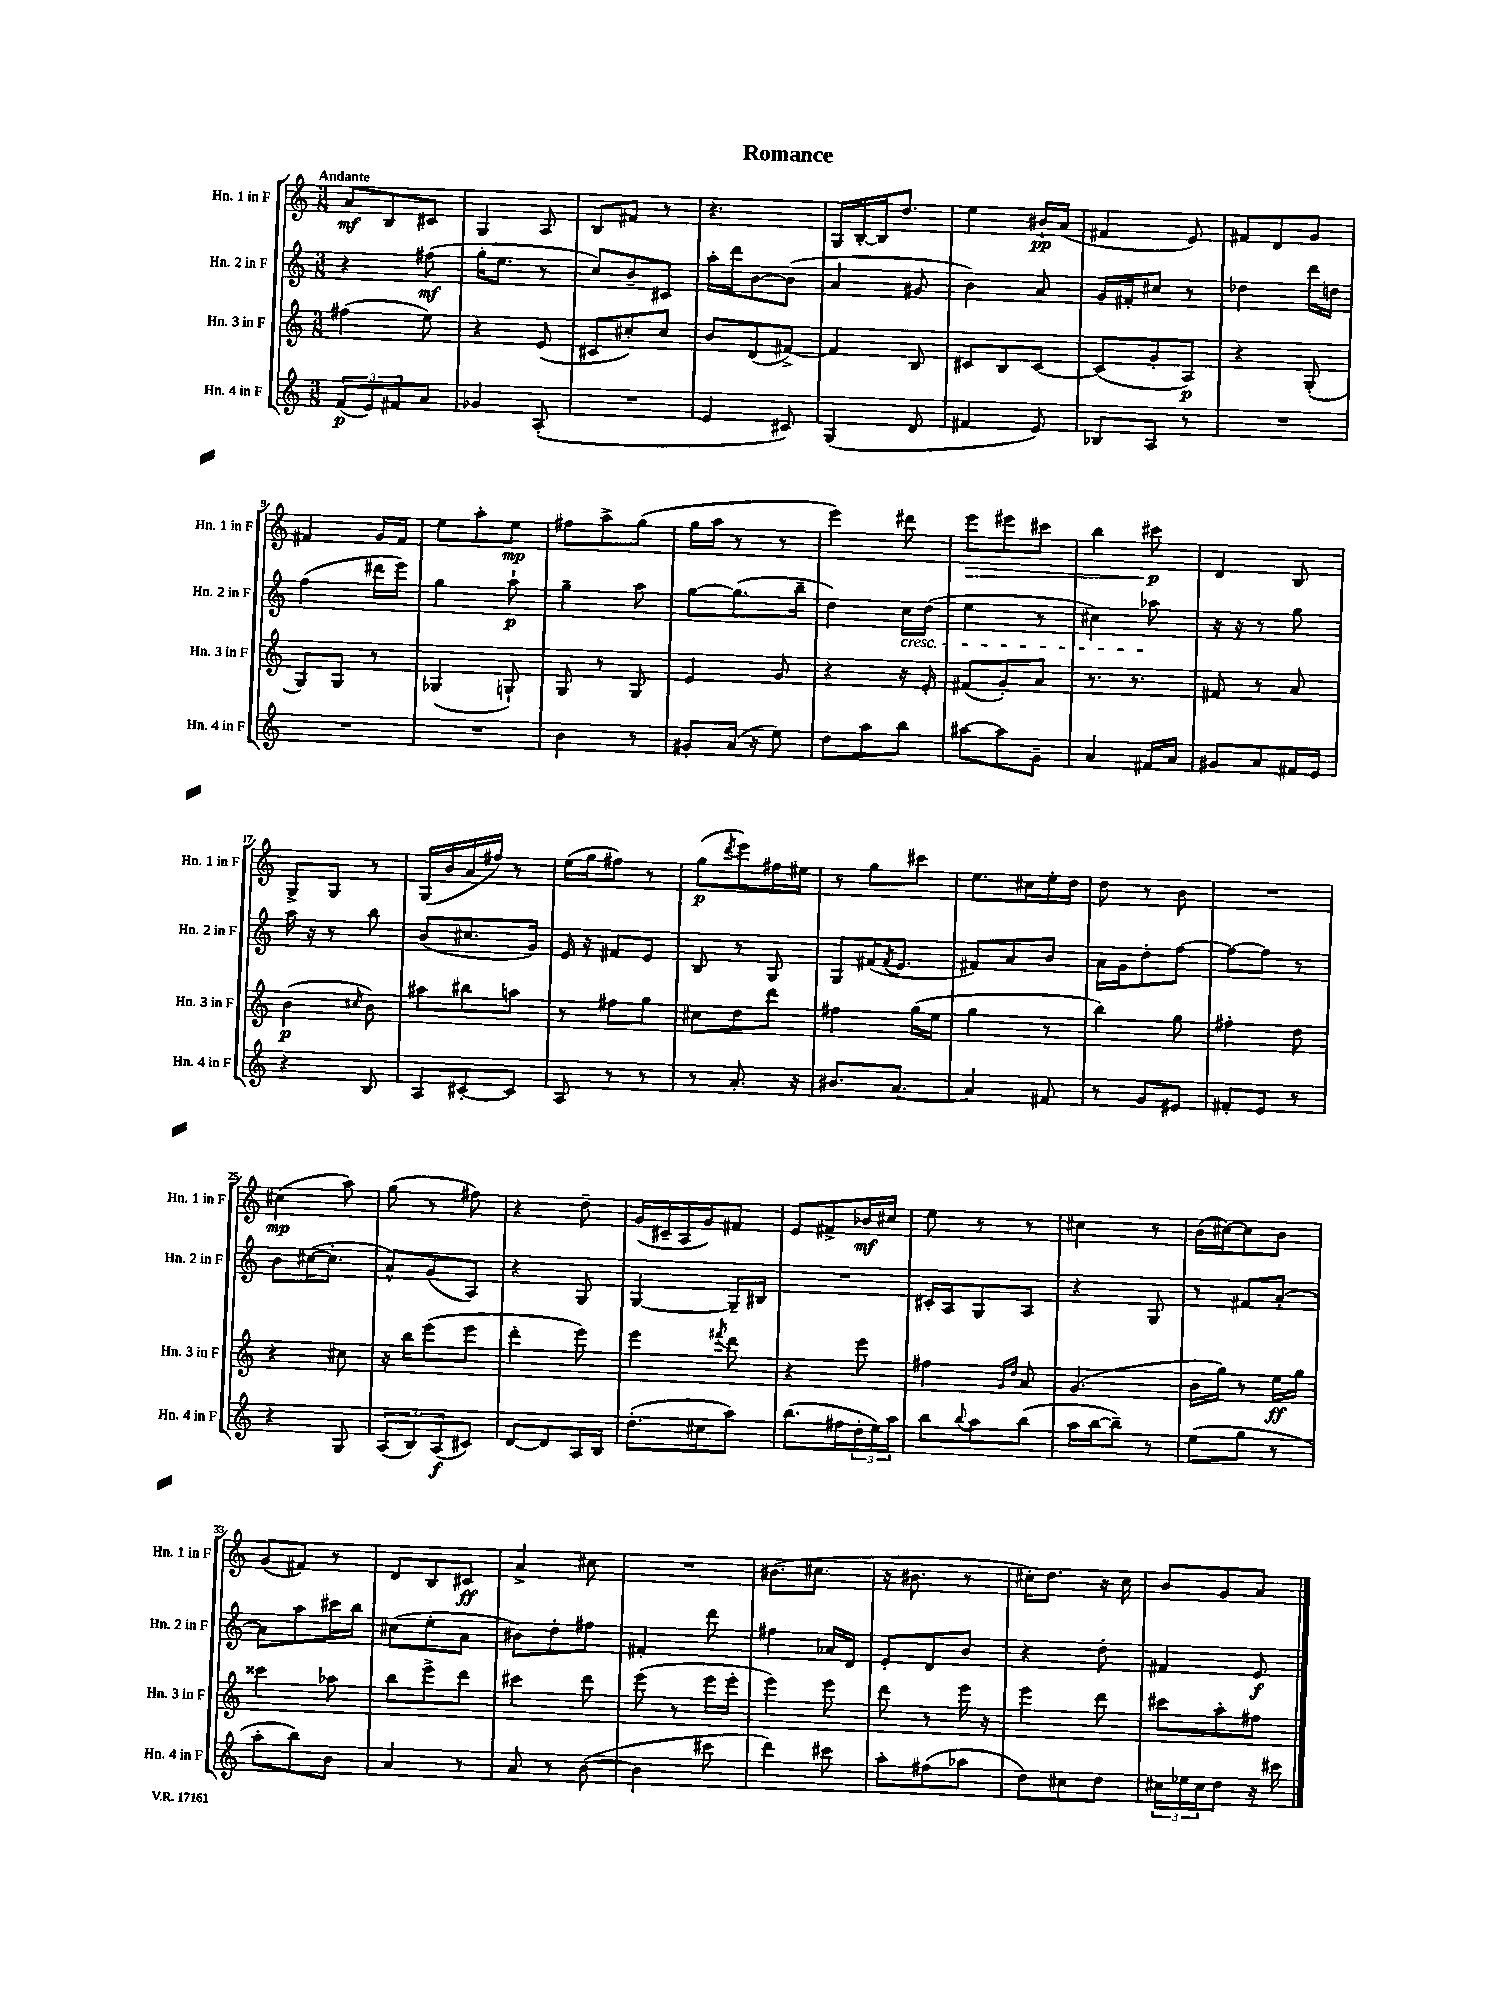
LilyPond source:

\header { title = "Romance" }
<<
\new StaffGroup <<
\new Staff = "s0" \with { instrumentName = "Hn. 1 in F" shortInstrumentName = "Hn. 1 in F" } {
    \clef treble \key c \major \numericTimeSignature \time 3/8 \tempo "Andante"
    a'8\mf b8 cis'8 |
    g4 a8 |
    b8 fis'8 r8 |
    r4. |
    g16 b16~-. b16 d''8. |
    e''4 bis'16-!\pp a'16( |
    fis'4 e'8) |
    fis'8 d'8 g'8 |
    fis'4 g'16 fis'16 |
    e''8 a''8-. e''8\mp |
    fis''8 a''8-> g''8( |
    g''16 a''16 r8 r8 |
    e'''4) dis'''8 |
    e'''8\> eis'''8 cis'''8 |
    b''4 cis'''8\p\! |
    d'4 b8 |
    g8-> g8 r8 |
    g16( b'16 a'16 fis''16) r8 |
    e''16( g''16 fis''8) r8 |
    g''8\p( \acciaccatura { d'''8 } e'''8) fis''16 eis''16 |
    r8 g''8 cis'''8 |
    e''8. cis''16 e''16-. d''16 |
    d''8 r8 b'8 |
    R4. |
    cis''4\mp( a''8) |
    g''8( r8 fis''8) |
    r4 d''8-- |
    g'16( cis'16-- a16 g'16) fis'8 |
    e'8 fis'8-> bes'16\mf cis''16 |
    e''8 r8 r8 |
    cis''4 r8 |
    b'16( cis''16~) cis''8 b'8 |
    g'8( fis'8) r8 |
    d'8 b8 cis'8\ff |
    a'4-> cis''8 |
    R4. |
    bis'8.( cis''8. |
    r16 bis'8. r8 |
    cis''16-.) d''8. r16 cis''16 |
    b'8 g'8 a'8 \bar "|." |
}
\new Staff = "s1" \with { instrumentName = "Hn. 2 in F" shortInstrumentName = "Hn. 2 in F" } {
    \clef treble \key c \major \numericTimeSignature \time 3/8
    r4 fis''8\mf( |
    g''16-. e''8. r8 |
    c''8) b'8-- cis'8 |
    a''16-. d'''16 b'8~ b'8( |
    a'4 gis'8 |
    b'4) a'8 |
    g'16 fis'16-. cis''8 r8 |
    des''4 d'''16 d''16 |
    f''4( dis'''16 e'''16) |
    g''4 a''8-!\p |
    g''4-- a''8 |
    g''8~ g''8.( b''16-- |
    d''4) c''16\cresc d''16( |
    e''4 r8 |
    cis''4) aes''8\! |
    r16 r16 r8 g''8 |
    a''16 r16 r8 b''8 |
    b'8( cis''8. g'16) |
    e'16 r16 fis'8 e'8 |
    b8 r8 g8 |
    g8 fis'16( \acciaccatura { fis'8 } e'8. |
    fis'8) a'8 b'8 |
    a'16 g'16 d''8-. f''8~ |
    f''8~ f''8 r8 |
    b'8 cis''16~( cis''8.-. |
    a'8-^) g'8( a8) |
    r4 g8 |
    g4~ g16-- bis16 |
    R4. |
    cis'16-. a16 g8 a8 |
    r4 g8 |
    r8 fis'8 a'8~-. |
    a'8 a''8 cis'''16 b''16 |
    cis''8( e''8-. a'8 |
    bis'8) d''8-. fis''8 |
    fis'4-. d'''8 |
    fis''4 aes'16 d'16 |
    e'8-. d'8 b'8 |
    r4 d''8-. |
    fis'4 e'8\f \bar "|." |
}
\new Staff = "s2" \with { instrumentName = "Hn. 3 in F" shortInstrumentName = "Hn. 3 in F" } {
    \clef treble \key c \major \numericTimeSignature \time 3/8
    fis''4( e''8) |
    r4 e'8( |
    cis'8 cis''8-.) cis''8 |
    b'8 d'8( fis'8~->) |
    fis'4 b8 |
    cis'8 b8 cis'8~ |
    cis'8( g'8-. a8\p) |
    r4 g8-.( |
    g8) g8 r8 |
    ges4( g8-!) |
    g8 r8 g8 |
    e'4 g'8 |
    r4 r16 e'16-. |
    fis'8( g'8-.) a'8 |
    r8. r8. |
    fis'8 r8 a'8 |
    b'4\p( \grace { cis''16 } b'8) |
    ais''8 bis''8 a''8 |
    r8 fis''8 g''8 |
    cis''8 d''8 d'''8 |
    fis''4 g''16( e''16 |
    g''4 r8 |
    b''4) g''8 |
    fis''4-. d''8 |
    r4 cis''8 |
    r16 b''16 e'''8( e'''8 |
    d'''4-. e'''8) |
    e'''4 \acciaccatura { fis'''8 } d'''8 |
    r4 e'''8 |
    fis''4 \grace { g'16 d''16 } a'8 |
    g'4.( |
    b'16 g''16) r8 e''16\ff g''16 |
    cisis'''4 aes''8 |
    b''8 e'''8-> d'''8 |
    cis'''4 d'''8 |
    e'''8( r8 e'''16 e'''16-. |
    e'''4) e'''8 |
    d'''8 r8 e'''16 r16 |
    e'''4 d'''8 |
    cis'''8 a''8-. fis''8 \bar "|." |
}
\new Staff = "s3" \with { instrumentName = "Hn. 4 in F" shortInstrumentName = "Hn. 4 in F" } {
    \clef treble \key c \major \numericTimeSignature \time 3/8
    \tuplet 3/2 { f'8\p( e'8) fis'8 } a'8 |
    ges'4 a8-.( |
    R4. |
    e'4 cis'8) |
    g4( d'8 |
    fis'4 e'8) |
    bes8 a8 r8 |
    R4. |
    R4. |
    R4. |
    b'4 r8 |
    gis'8-. a'16( r16 e''8) |
    d''8 a''8 b''8 |
    ais''8~ ais''8 g'8-- |
    a'4 fis'16 a'16 |
    gis'8 a'8 fis'16 e'16 |
    r4 b8 |
    a8 cis'8~-. cis'8 |
    a8 r8 r8 |
    r8 a'8.-. r16 |
    bis'8. a'8.~ |
    a'4 fis'8 |
    r8 g'8 eis'8 |
    fis'8-. e'8 r8 |
    r4 g8 |
    \tuplet 3/2 { a8( b8) a8\f( } cis'8) |
    d'8~ d'8 a16 b16 |
    d''8.-.( cis''16 a''8) |
    b''8.( fis''16 \tuplet 3/2 { d''16-. e''16) a''16 } |
    b''8 \appoggiatura { b''8 } a''8 b''8( |
    a''16 b''16~ b''8--) r8 |
    e''8( g''8 r8 |
    a''8-. b''8) b'8 |
    a'4 r8 |
    a'8 r8 b'8~( |
    b'4 cis'''8 |
    d'''4) cis'''8 |
    a''8-. fis''8( aes''8 |
    d''8) cis''8 d''8 |
    \tuplet 3/2 { cis''16 ees''16 cis''16 } d''8 r16 cis'''16 \bar "|." |
}
>>
>>
